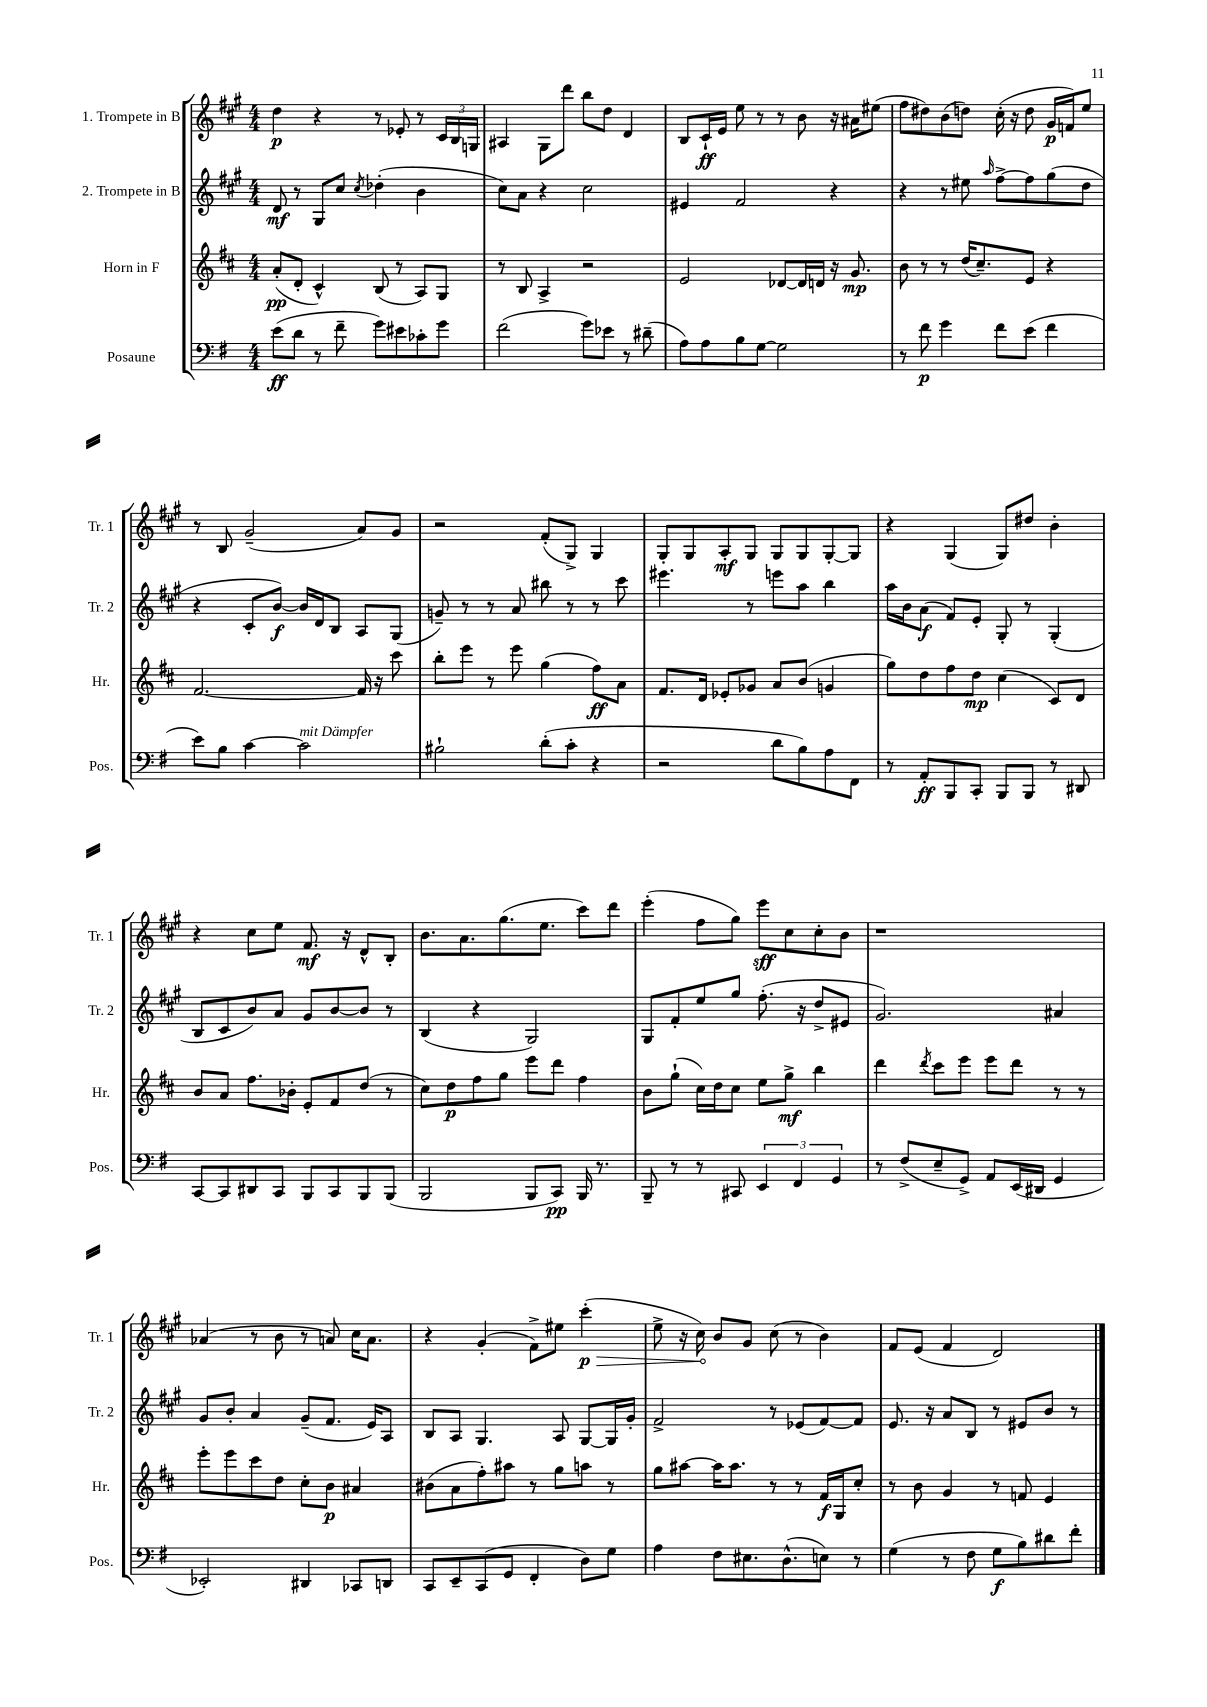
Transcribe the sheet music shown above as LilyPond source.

<<
\new StaffGroup <<
\new Staff = "s0" \with { instrumentName = "1. Trompete in B" shortInstrumentName = "Tr. 1" } {
    \clef treble \key a \major \numericTimeSignature \time 4/4
    d''4\p r4 r8 ees'8-. r8 \tuplet 3/2 { cis'16 b16 g16 } |
    ais4 gis8 d'''8 b''8 d''8 d'4 |
    b8 cis'16-!\ff e'16 e''8 r8 r8 b'8 r16 ais'16 eis''8( |
    fis''8 dis''8) b'8( d''8) cis''16-.( r16 d''8 gis'16\p f'16) e''8 |
    r8 b8 gis'2--( a'8) gis'8 |
    r2 fis'8-.( gis8->) gis4 |
    gis8-. gis8 a8-.\mf gis8 gis8 gis8 gis8~-. gis8 |
    r4 gis4( gis8) dis''8 b'4-. |
    r4 cis''8 e''8 fis'8.\mf r16 d'8-^ b8-. |
    b'8. a'8. gis''8.( e''8. cis'''8) d'''8 |
    e'''4-.( fis''8 gis''8) e'''8\sff cis''8 cis''8-. b'8 |
    r1 |
    aes'4( r8 b'8 r8 a'8) cis''16 a'8. |
    r4 gis'4-.( fis'8->) eis''8 \once \override Hairpin.circled-tip = ##t cis'''4-.\p\>( |
    e''8-> r16 cis''16\!) b'8 gis'8 cis''8( r8 b'4) |
    fis'8 e'8( fis'4 d'2) \bar "|." |
}
\new Staff = "s1" \with { instrumentName = "2. Trompete in B" shortInstrumentName = "Tr. 2" } {
    \clef treble \key a \major \numericTimeSignature \time 4/4
    d'8\mf r8 gis8 cis''8 \acciaccatura { cis''8 } des''4-.( b'4 |
    cis''8) a'8 r4 cis''2 |
    eis'4 fis'2 r4 |
    r4 r8 eis''8 \grace { a''16 } fis''8~-> fis''8 gis''8( d''8 |
    r4 cis'8-. b'8~\f) b'16 d'16 b8 a8 gis8( |
    g'8--) r8 r8 a'8 bis''8 r8 r8 cis'''8 |
    eis'''4. r8 e'''8 a''8 b''4 |
    a''16 b'16 a'8\f( fis'8) e'8-. gis8-. r8 gis4-.( |
    b8 cis'8 b'8) a'8 gis'8 b'8~ b'8 r8 |
    b4( r4 gis2) |
    gis8 fis'8-. e''8 gis''8 fis''8.-.( r16 d''8-> eis'8 |
    gis'2.) ais'4 |
    gis'8 b'8-. a'4 gis'8--( fis'8. e'16) a8 |
    b8 a8 gis4. a8 gis8~ gis16 gis'16-. |
    fis'2-> r8 ees'8( fis'8~) fis'8 |
    e'8. r16 a'8 b8 r8 eis'8 b'8 r8 \bar "|." |
}
\new Staff = "s2" \with { instrumentName = "Horn in F" shortInstrumentName = "Hr." } {
    \clef treble \key d \major \numericTimeSignature \time 4/4
    a'8-.\pp( d'8-. cis'4-^) b8( r8 a8) g8 |
    r8 b8 a4-> r2 |
    e'2 des'8~ des'16 d'16 r16 g'8.\mp |
    b'8 r8 r8 d''16( cis''8.--) e'8 r4 |
    fis'2.~ fis'16 r16 cis'''8 |
    b''8-. e'''8 r8 e'''8 g''4( fis''8\ff) a'8 |
    fis'8. d'16 ees'8-. ges'8 a'8 b'8( g'4 |
    g''8) d''8 fis''8 d''8\mp cis''4( cis'8) d'8 |
    b'8 a'8 fis''8. bes'16-. e'8-. fis'8 d''8( r8 |
    cis''8) d''8\p fis''8 g''8 e'''8 d'''8 fis''4 |
    b'8 g''8-!( cis''16) d''16 cis''8 e''8 g''8->\mf b''4 |
    d'''4 \acciaccatura { d'''8 } cis'''8 e'''8 e'''8 d'''8 r8 r8 |
    e'''8-. e'''8 cis'''8 d''8 cis''8-. b'8\p ais'4 |
    bis'8( a'8 fis''8-.) ais''8 r8 g''8 a''8 r8 |
    g''8 ais''8~ ais''16 ais''8. r8 r8 fis'16\f g16 cis''8-. |
    r8 b'8 g'4 r8 f'8 e'4 \bar "|." |
}
\new Staff = "s3" \with { instrumentName = "Posaune" shortInstrumentName = "Pos." } {
    \clef bass \key g \major \numericTimeSignature \time 4/4
    e'8\ff( d'8 r8 fis'8-- g'8) eis'8 ces'8-. g'8 |
    fis'2( g'8) ees'8 r8 dis'8--( |
    a8) a8 b8 g8~ g2 |
    r8 fis'8\p g'4 fis'8 e'8( fis'4 |
    e'8) b8 c'4~ c'2^\markup { \italic "mit Dämpfer" } |
    bis2-! d'8-.( c'8-. r4 |
    r2 d'8 b8) a8 fis,8 |
    r8 a,8-.\ff b,,8 c,8-. b,,8 b,,8 r8 dis,8 |
    c,8~ c,8 dis,8 c,8 b,,8 c,8 b,,8 b,,8( |
    b,,2 b,,8 c,8\pp) b,,16 r8. |
    b,,8-- r8 r8 cis,8 \tuplet 3/2 { e,4 fis,4 g,4 } |
    r8 fis8->( e8-- g,8->) a,8 e,16( dis,16 g,4 |
    ees,2-.) dis,4 ces,8 d,8 |
    c,8 e,8-- c,8( g,8 fis,4-. d8) g8 |
    a4 fis8 eis8. d8.-^( e8) r8 |
    g4( r8 fis8 g8\f b8) dis'8 fis'8-. \bar "|." |
}
>>
>>
\layout { \context { \Score \remove "Bar_number_engraver" } }
